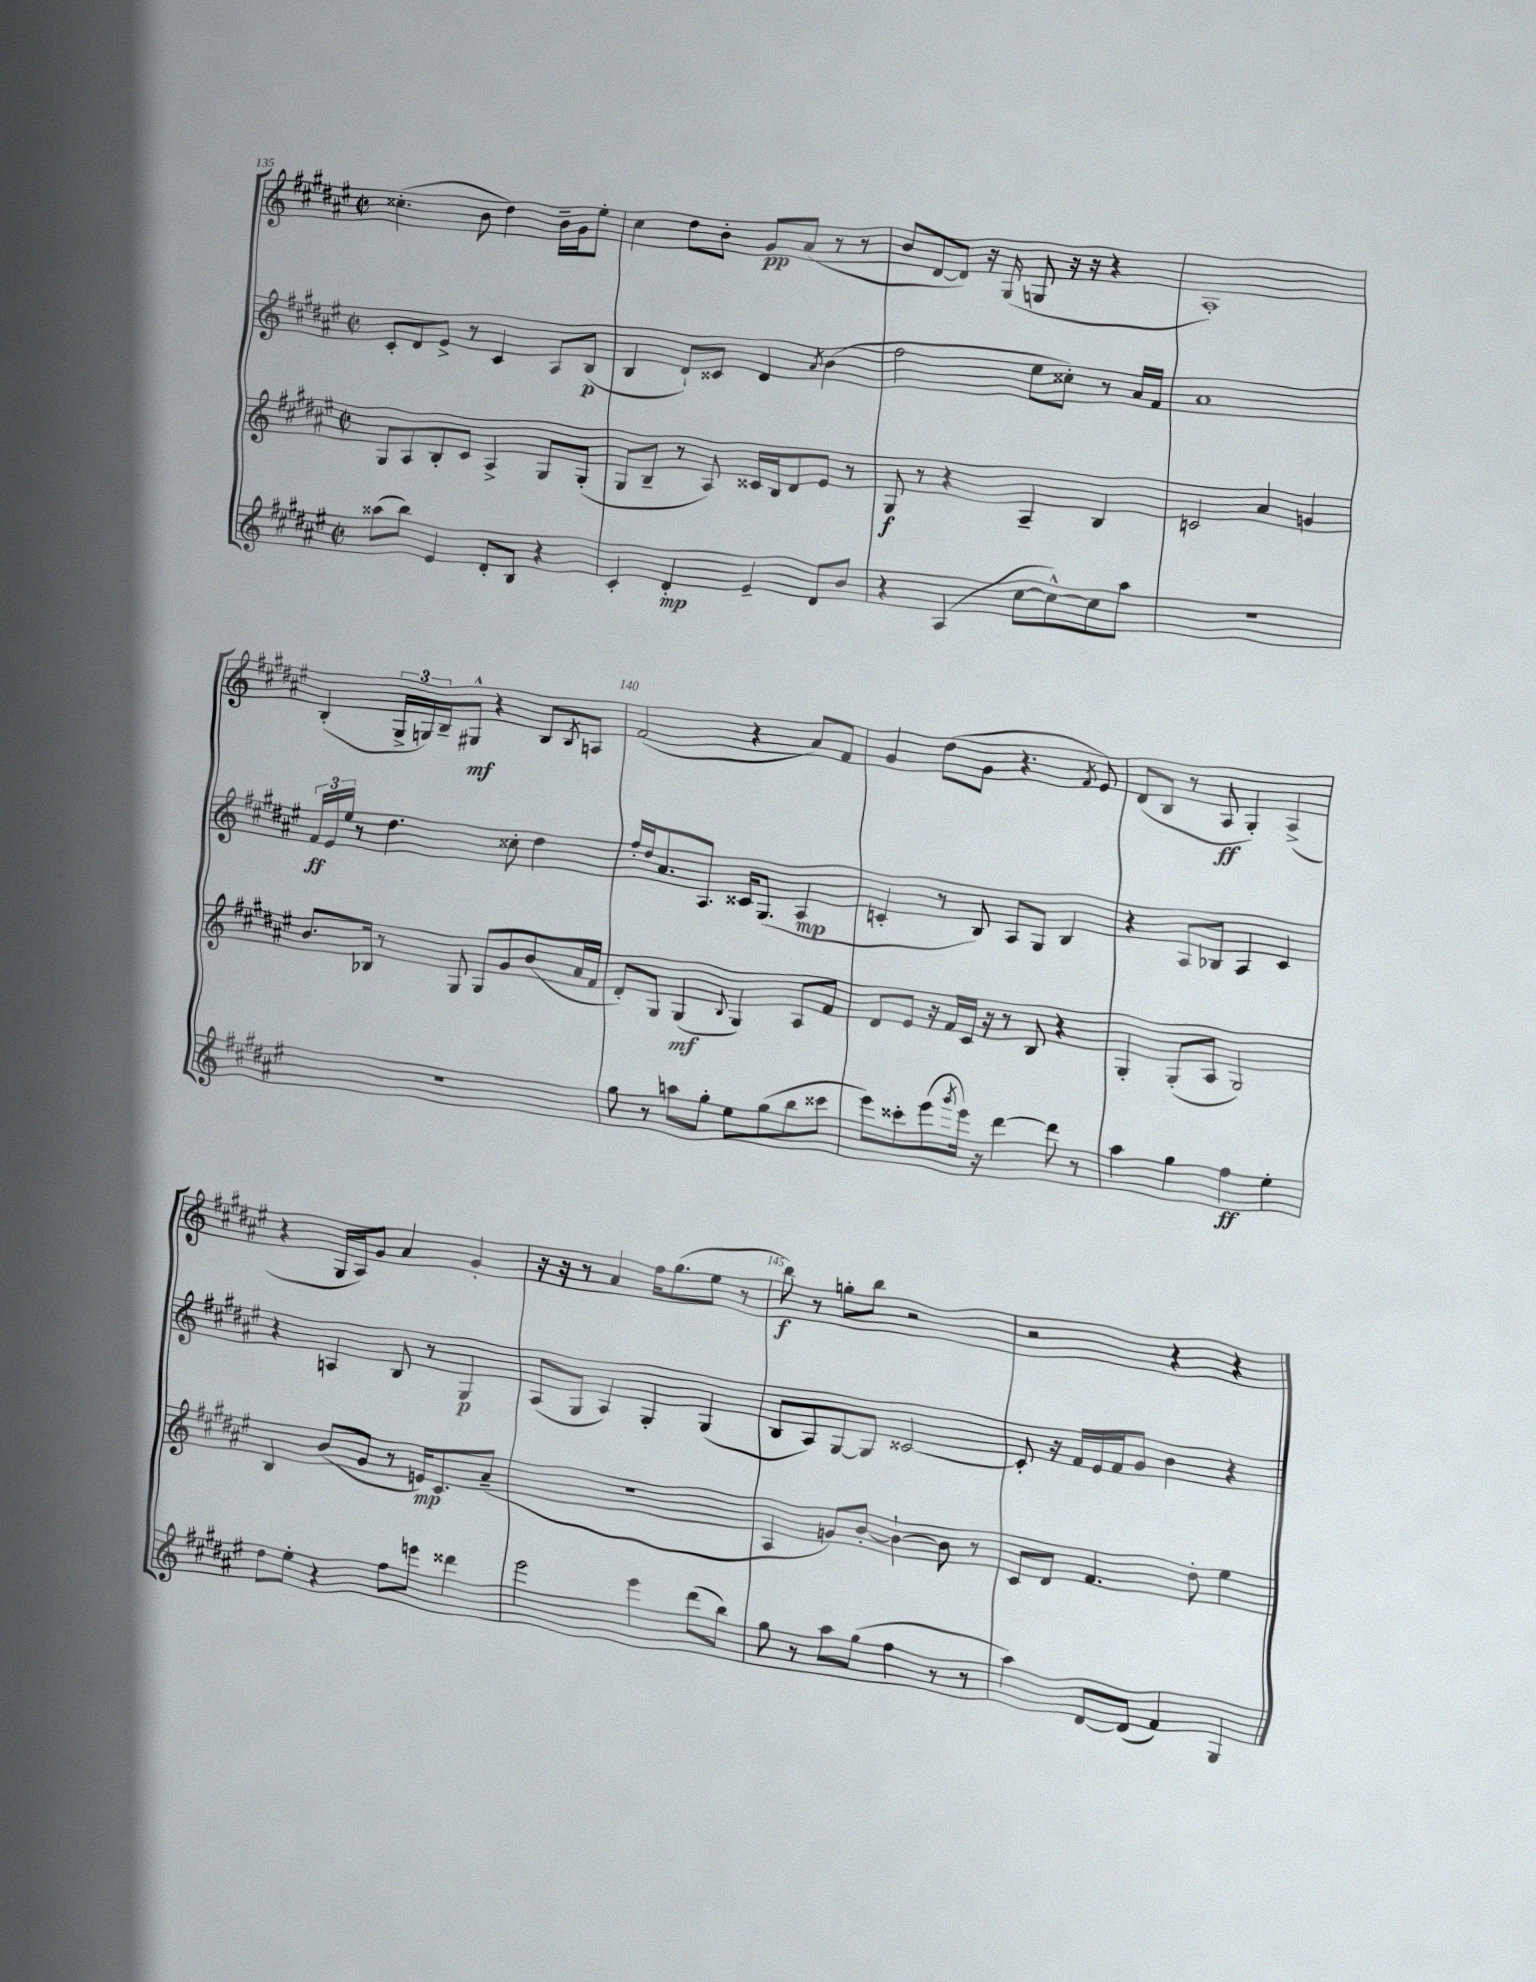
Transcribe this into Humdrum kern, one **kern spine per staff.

**kern	**kern	**kern	**kern
*staff4	*staff3	*staff2	*staff1
*clefG2	*clefG2	*clefG2	*clefG2
*k[f#c#g#d#a#e#]	*k[f#c#g#d#a#e#]	*k[f#c#g#d#a#e#]	*k[f#c#g#d#a#e#]
*M2/2	*M2/2	*M2/2	*M2/2
*met(c|)	*met(c|)	*met(c|)	*met(c|)
(8aa##	8G#	8c#'	(4.cc##'
8bb)	8A#	8d#	.
4e#	8B'	8e#^	.
.	8c#	8r	8b
8d#'	4A#^	4c#	4dd#)
8B	.	.	.
4r	8G#	8A#	16b~
.	.	.	16g#
.	(8G#'	(8B	8ee#'
=	=	=	=
4c#'	8G#	4B	4cc#
.	8B~	.	.
4d#'	8r	8d#`)	8dd#
.	8A#)	8c##	8b'
4e#~	16c##	4d#	8g#
.	16B	.	.
.	8d#	.	(8a#
.	.	8qa#	.
8d#	8e#	(4b	8r
8b	8r	.	8r
=	=	=	=
4r	8G#	2ff#	8b
.	8r	.	[8d#
(4A#	4r	.	8d#])
.	.	.	16r
.	.	.	(16G#
[8cc#	4A#~	8ee#	8G
8cc#^^_)	.	8cc##')	16r
.	.	.	16r
8cc#]	4B	8r	4r
8aa#	.	16a#	.
.	.	16f#	.
=	=	=	=
1r	2c	1a#	1A#')
.	4a#	.	.
.	4g	.	.
=	=	=	=
1r	8.b	24f#	(4B'
.	.	24e#	.
.	.	24ee#	.
.	.	8r	.
.	16B-	.	.
.	8r	4.dd#	24G#^
.	.	.	24G)
.	.	.	24B~
.	8G#	.	8G#^^
.	8G#	.	4r
.	8g#	8cc##'	.
.	(8b	4dd#	8B
.	.	.	8qB
.	16a#	.	8A
.	16f#	.	.
=	=	=	=
8gg#	8d#')	16ff#'	(2f#
.	.	16dd#	.
8r	8G#	8.a#	.
8aa	(4G#	.	.
.	.	8.A#	.
8gg#'	.	.	.
.	8qqB	.	.
8ee#	4G#)	16c##	4r
.	.	(8.G#	.
(8gg#	.	.	.
8bb	8A#	4A#	8a#)
8ccc##	8f#	.	8f#
=	=	=	=
8eee#)	8d#	4c'	4g#
8ccc##'	8e#	.	.
(8eee#	16r	8r	(8dd#
.	16f#	.	.
8qggg#	.	.	.
16eee#)	16c#	8B)	8g#
16r	16r	.	.
[4ddd#	8r	8A#	4.r
.	8B	8G#	.
8ddd#]	4r	4B	.
.	.	.	8qf#
8r	.	.	8e#)
=	=	=	=
4aa#	4G#'	4r	(8d#
.	.	.	8B
4gg#	(8G#'	8A#	8r
.	8A#	8B-	8A#
4ff#	2G#)	4A#	4G#')
4ee#'	.	4c#	(4A#^
=	=	=	=
8dd#	4B	4r	4r
8ee#'	.	.	.
4r	(8b	4A	16G#
.	.	.	16A#)
.	8g#	.	8g#
8ff#	8r	8B	4a#
8eee	16e)	8r	.
.	8.c#	.	.
4ddd##	.	4G#	4g#'
.	(8a#~	.	.
=	=	=	=
2eee#	1r	(8A#	16r
.	.	.	16r
.	.	8G#	8r
.	.	4A#)	4a#
4eee#	.	4G#'	16ff#
.	.	.	(8.gg#
(8ddd#	.	(4G#	8ee#
8bb)	.	.	8r
=	=	=	=
8gg#	4A#	8B	8bb)
8r	.	8A#)	8r
8aa#	8g)	[8G#	8gg'
(8gg#	[8b'	8G#]	8bb
4ff#	4b`_	[2c##	2r
8r	8b]	.	.
8r	8r	.	.
=	=	=	=
4aa#)	8c#	8c##']	2r
.	8d#	16r	.
.	.	16f#	.
[8d#	4.f#	16e#	.
.	.	16f#	.
(8d#]	.	8g#	.
4f#)	.	4b	4r
.	8dd#'	.	.
4G#	4ee#	4r	4r
==	==	==	==
*-	*-	*-	*-
